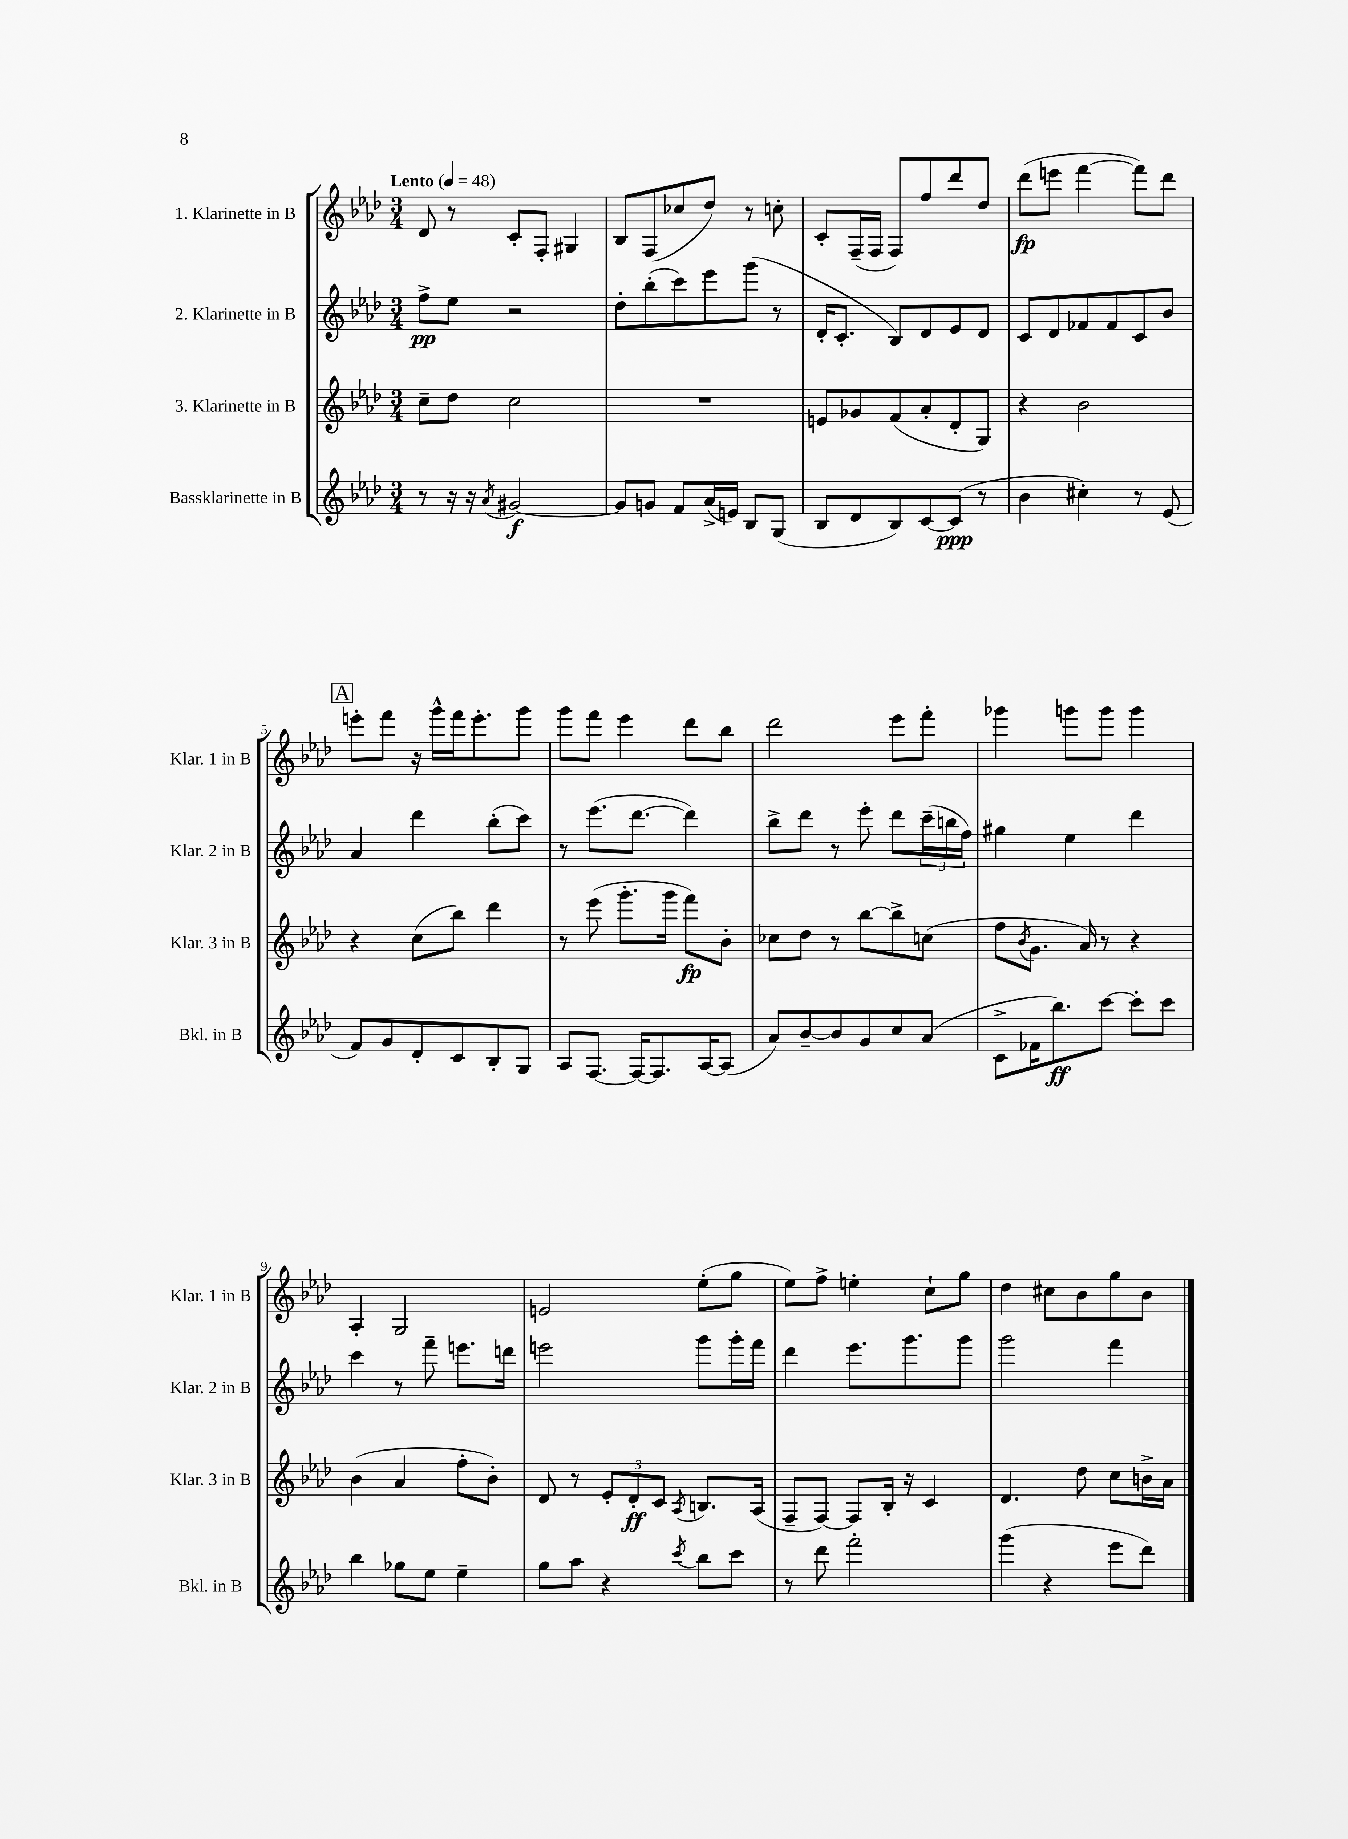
<<
\new StaffGroup <<
\new Staff = "s0" \with { instrumentName = "1. Klarinette in B" shortInstrumentName = "Klar. 1 in B" } {
    \clef treble \key aes \major \numericTimeSignature \time 3/4 \tempo "Lento" 4 = 48
    des'8 r8 c'8-. f8-. gis4 |
    bes8 f8( ces''8 des''8) r8 c''8-. |
    c'8-. f16--( f16 f8) f''8 des'''8 des''8 |
    des'''8\fp( e'''8 f'''4~ f'''8) des'''8 |
    \mark \markup { \box "A" } e'''8-. f'''8 r16 g'''16-^ f'''16 e'''8.-. g'''8 |
    g'''8 f'''8 ees'''4 des'''8 bes''8 |
    des'''2 ees'''8 f'''8-. |
    ges'''4 g'''8 g'''8 g'''4 |
    aes4-. g2 |
    e'2 ees''8-.( g''8 |
    ees''8) f''8-> e''4-. c''8-! g''8 |
    des''4 cis''8 bes'8 g''8 bes'8 \bar "|." |
}
\new Staff = "s1" \with { instrumentName = "2. Klarinette in B" shortInstrumentName = "Klar. 2 in B" } {
    \clef treble \key aes \major \numericTimeSignature \time 3/4
    f''8->\pp ees''8 r2 |
    des''8-. bes''8-.( c'''8) ees'''8 g'''8( r8 |
    des'16-. c'8.-. bes8) des'8 ees'8 des'8 |
    c'8 des'8 fes'8 fes'8 c'8 bes'8 |
    \mark \markup { \box "A" } aes'4 des'''4 bes''8-.( c'''8) |
    r8 ees'''8.( des'''8.~ des'''4) |
    bes''8-> des'''8 r8 ees'''8-. des'''8 \tuplet 3/2 { c'''16--( b''16 f''16) } |
    gis''4 ees''4 des'''4 |
    c'''4 r8 f'''8-- e'''8. d'''16 |
    e'''2 g'''8 g'''16-. f'''16 |
    des'''4 ees'''8. g'''8. g'''8 |
    g'''2 f'''4 \bar "|." |
}
\new Staff = "s2" \with { instrumentName = "3. Klarinette in B" shortInstrumentName = "Klar. 3 in B" } {
    \clef treble \key aes \major \numericTimeSignature \time 3/4
    c''8-- des''8 c''2 |
    R2. |
    e'8 ges'8 f'8( aes'8-. des'8-. g8) |
    r4 bes'2 |
    \mark \markup { \box "A" } r4 c''8( bes''8) des'''4 |
    r8 ees'''8( g'''8.-. g'''16 f'''8\fp) bes'8-. |
    ces''8 des''8 r8 bes''8~ bes''8-> c''8( |
    f''8 \acciaccatura { bes'8 } g'8. aes'16) r8 r4 |
    bes'4( aes'4 f''8-. bes'8-.) |
    des'8 r8 \tuplet 3/2 { ees'8-. des'8-.\ff c'8 } \acciaccatura { aes8 } b8. aes16( |
    f8-- f8~) f8 bes16-. r16 c'4 |
    des'4. des''8 c''8 b'16-> aes'16 \bar "|." |
}
\new Staff = "s3" \with { instrumentName = "Bassklarinette in B" shortInstrumentName = "Bkl. in B" } {
    \clef treble \key aes \major \numericTimeSignature \time 3/4
    r8 r16 r16 \acciaccatura { aes'8 } gis'2~\f |
    gis'8 g'8 f'8 aes'16->( e'16) bes8 g8( |
    bes8 des'8 bes8) c'8~ c'8\ppp( r8 |
    bes'4 cis''4-.) r8 ees'8( |
    \mark \markup { \box "A" } f'8) g'8 des'8-. c'8 bes8-. g8 |
    aes8 f8.~ f16~ f8. aes16~ aes8( |
    aes'8) bes'8~-- bes'8 g'8 c''8 aes'8( |
    c'8-> fes'16 bes''8.\ff) c'''8~ c'''8-. c'''8 |
    bes''4 ges''8 ees''8 ees''4-- |
    g''8 aes''8 r4 \acciaccatura { c'''8 } bes''8 c'''8 |
    r8 des'''8 f'''2-. |
    g'''4( r4 ees'''8 des'''8) \bar "|." |
}
>>
>>
